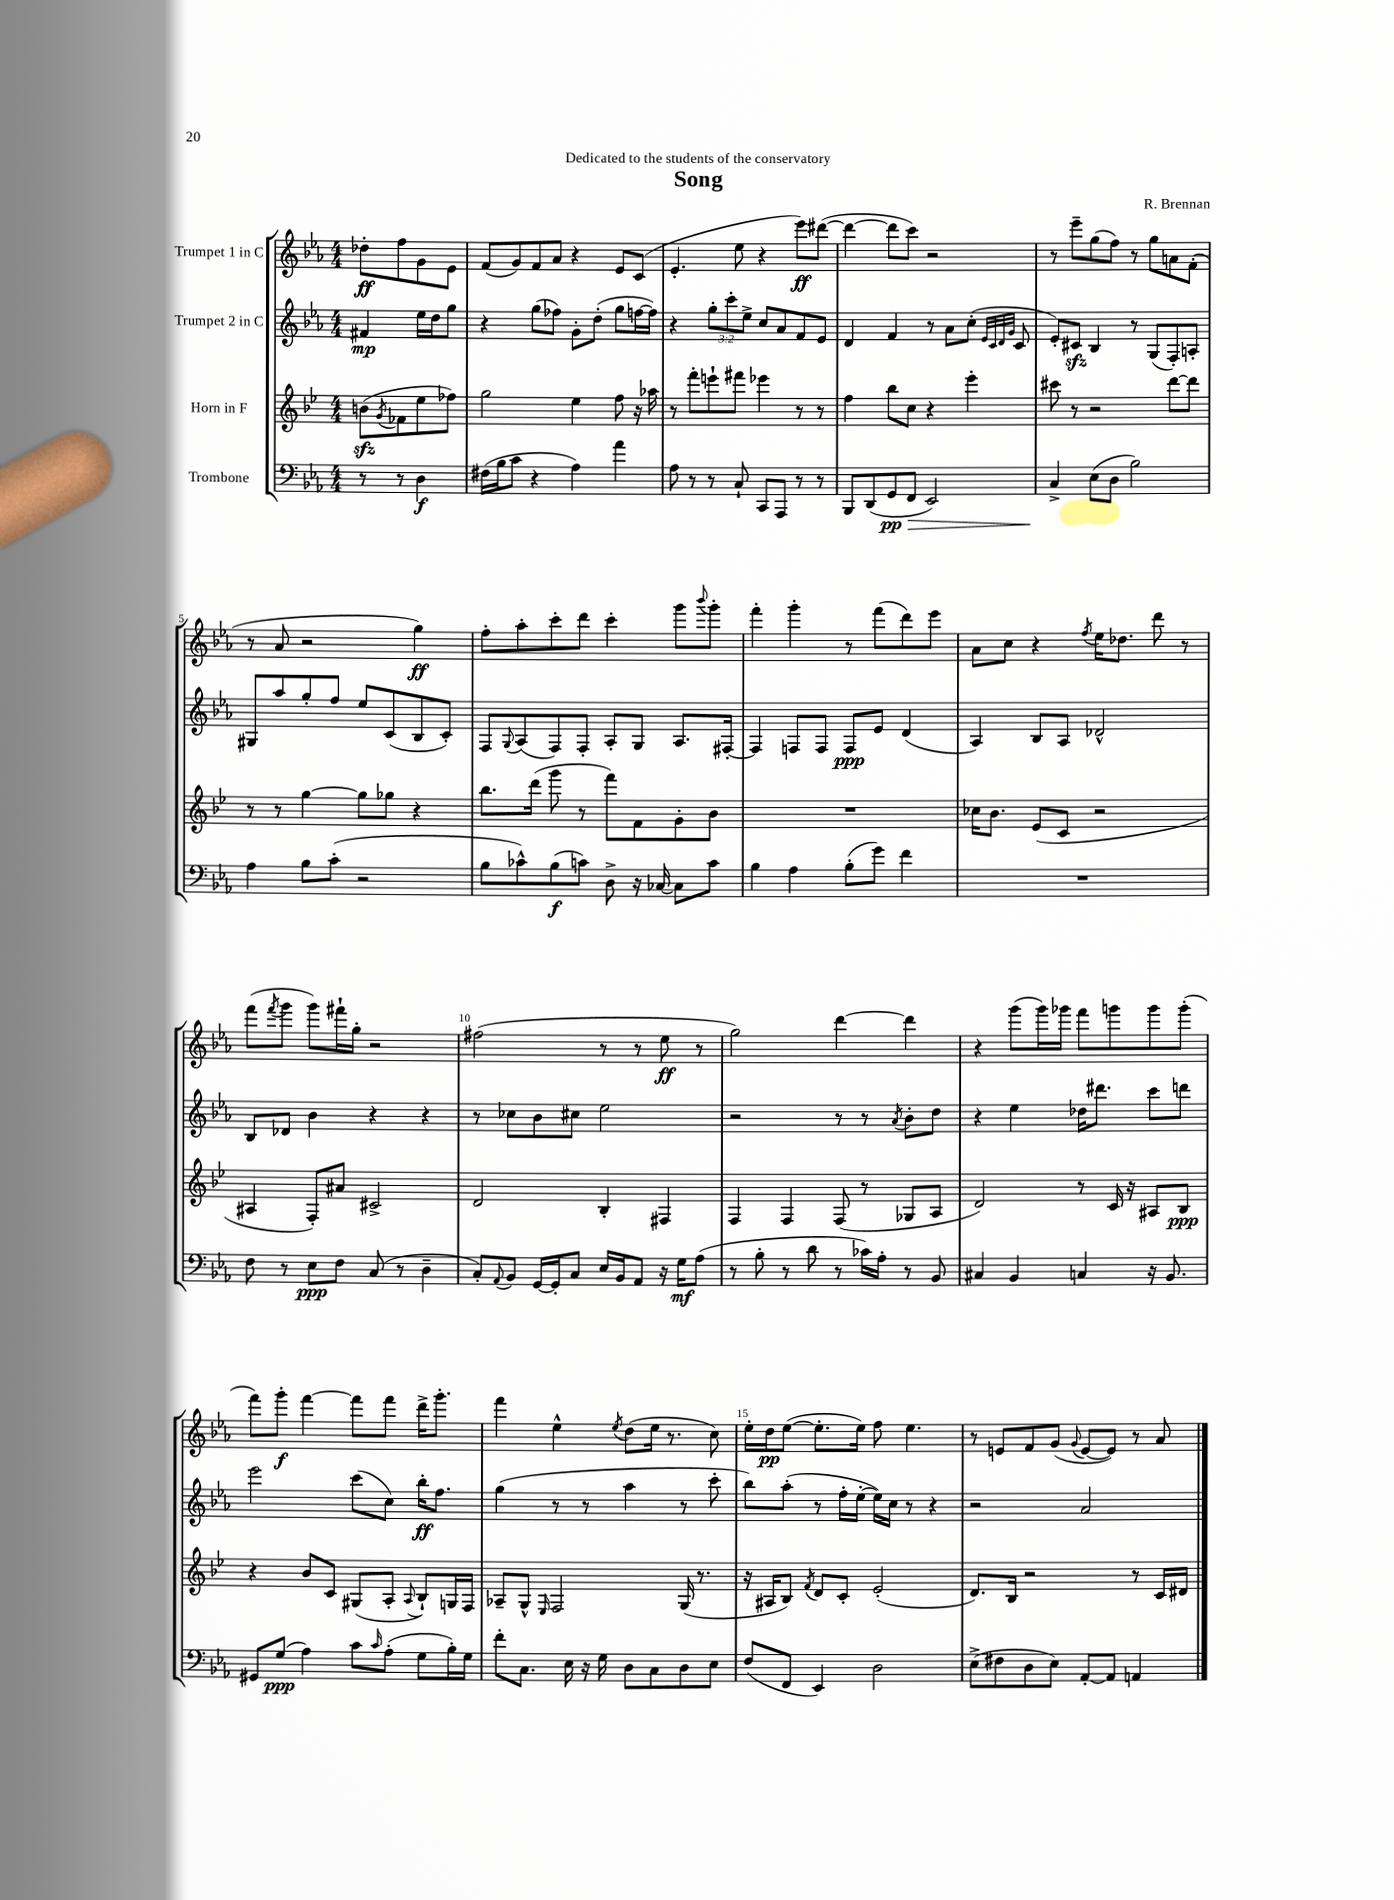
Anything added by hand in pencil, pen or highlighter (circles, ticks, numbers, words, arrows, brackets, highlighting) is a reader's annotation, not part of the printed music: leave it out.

**kern	**kern	**kern	**kern
*staff4	*staff3	*staff2	*staff1
*clefF4	*clefG2	*clefG2	*clefG2
*k[b-e-a-]	*k[b-e-]	*k[b-e-a-]	*k[b-e-a-]
*M4/4	*M4/4	*M4/4	*M4/4
8r	(8b	4f#	8dd-'
.	8qg	.	.
8r	8f-	.	8ff
4D	8ee-	16ee-	8g
.	.	16dd	.
.	8ff-)	8gg	8e-
=	=	=	=
(16F#	2gg	4r	(8f
16B-	.	.	.
8c	.	.	8g)
4r	.	(8gg	8f
.	.	8ff-)	8a-
4A-)	4ee-	8g'	4r
.	.	(8dd'	.
4a-	8ff	8gg	8e-
.	16r	[16ff	(8c
.	16aa-	16ff])	.
=	=	=	=
8A-	8r	4r	4.e-'
8r	8fff'	.	.
8r	8eee`	12gg'	.
.	.	12ccc'	.
8C`	8fff#	.	8ee-
.	.	12ee-^	.
8CC	4eee-	8cc	4r
8AAA-	.	8a-	.
8r	8r	8f	8eee-)
8r	8r	8e-	([8ddd#
=	=	=	=
8BBB-	4ff	4d	4ddd#_
(8DD	.	.	.
8GG	8bb-	4f	8ddd#]
8FF	8cc	.	8ccc)
2EE-)	4r	8r	2r
.	.	8a-	.
.	4eee-'	(8cc'	.
.	.	32qqe-	.
.	.	32qqc	.
.	.	32qqd	.
.	.	32qqg	.
.	.	8c	.
=	=	=	=
4C^	8ccc#	8e-')	8r
.	8r	8c#	8eee-~
(8E-	2r	4B-	(8gg
8D	.	.	8ff)
2B-)	.	8r	8r
.	.	(8G	8gg
.	[8ddd	8F')	8a
.	8ddd]	8A'	(8f'
=	=	=	=
4A-	8r	8G#	8r
.	8r	8aa-	8a-
8B-	[4gg	8gg'	2r
(8c'	.	8ff	.
2r	8gg]	8ee-	.
.	8gg-	(8c	.
.	4r	8B-	4gg)
.	.	8c')	.
=	=	=	=
8B-	8.bb-	8F	8ff'
.	.	8qqG	.
8c-^^)	.	(8A-	8aa-'
.	(16ddd	.	.
(8B-	8ggg	8F)	8ccc'
8c)	8r	8F'	8ddd
8D^	8fff)	8A-'	4ccc'
16r	8f	8G	.
[16C-	.	.	.
8C-]	8g'	8.A-	8ggg
.	.	.	8qqbbb-
8c	8b-	.	8ggg'
.	.	[16F#'	.
=	=	=	=
4B-	1r	4F#]	4fff'
4A-	.	8F	4ggg'
.	.	8F	.
(8B-'	.	8F	8r
8g)	.	8e-	(8fff
4f	.	(4d	8ddd)
.	.	.	8eee-
=	=	=	=
1r	16cc-	4A-)	8a-
.	8.b-	.	.
.	.	.	8cc
.	(8e-	8B-	4r
.	8c	8A-	.
.	.	.	8qff
.	2r	2d-^^	16ee-
.	.	.	8.dd-
.	.	.	8ddd
.	.	.	8r
=	=	=	=
8F	4A#	8B-	(8fff
.	.	.	8qfff
8r	.	8d-	8ggg
8E-	8F')	4b-	8ggg)
8F	8a#	.	16fff#`
.	.	.	16gg'
(8C	2c#^	4r	2r
8r	.	.	.
4D~	.	4r	.
=	=	=	=
8C')	2d	8r	(2ff#
8qqAA-	.	.	.
8BB-	.	8cc-	.
[16GG	.	8b-	.
16GG']	.	.	.
8C	.	8cc#	.
16E-	4B-'	2ee-	8r
16BB-	.	.	.
8AA-	.	.	8r
16r	4F#	.	8ee-
16G	.	.	.
(8A-	.	.	8r
=	=	=	=
8r	4F	2r	2gg)
8B-'	.	.	.
8r	4F	.	.
8d	.	.	.
8r	(8F	8r	[4ddd
16c-)	8r	8r	.
16A-'	.	.	.
.	.	8qa-	.
8r	8G-	8b-'	4ddd]
8BB-	8A	8dd	.
=	=	=	=
4C#	2d)	4r	4r
4BB-	.	4ee-	(8ggg
.	.	.	16ggg)
.	.	.	16ggg-
4C	8r	16dd-	8fff
.	.	8.ddd#	.
.	16c	.	8ggg
.	16r	.	.
16r	8A#	8ccc	8ggg
8.BB-	.	.	.
.	8B-	8ddd	(8ggg'
=	=	=	=
8GG#	4r	2eee-	8fff)
(8G	.	.	8ggg'
4A-)	8b-	.	[4fff
.	8c	.	.
8c	(8G#	(8ccc	8fff]
16qqc	.	.	.
(8A-'	8A'	8cc)	8fff
.	8qqA	.	.
8G	8B-`)	16bb-'	16ddd^
.	.	8.ff	8.ggg'
16B-')	16G	.	.
16G	16F	.	.
=	=	=	=
8f'	8A-~	(4gg	4fff
8.C	8G^^	.	.
.	16qqE-	.	.
.	2F	8r	4ee-^^
16E-	.	.	.
16r	.	8r	.
16G	.	.	.
.	.	.	8qee-
8D	.	4aa-	(8dd
8C	.	.	16ee-
.	.	.	8.r
8D	(16G	8r	.
.	8.r	.	.
8E-	.	8ccc'	8cc)
=	=	=	=
(8F	16r	8bb-)	16ee-'
.	16A#	.	16dd
8FF	8B-)	(8aa-'	([8ee-
.	8qf	.	.
4EE-)	8d	8r	8.ee-']
.	8c'	16ff'	.
.	.	[16ee-'	16ee-)
2D	(2e-'	16ee-])	8ff
.	.	16cc	.
.	.	8r	4.ee-
.	.	4r	.
=	=	=	=
(8E-^	8.d)	2r	8r
8F#	.	.	8e
.	16B-	.	.
8D	2r	.	8f
8E-)	.	.	(8g
.	.	.	8qqg
[8AA-'	.	2a-	[8e
8AA-]	.	.	8e])
4AA	8r	.	8r
.	16c	.	8a-
.	16d#	.	.
==	==	==	==
*-	*-	*-	*-
